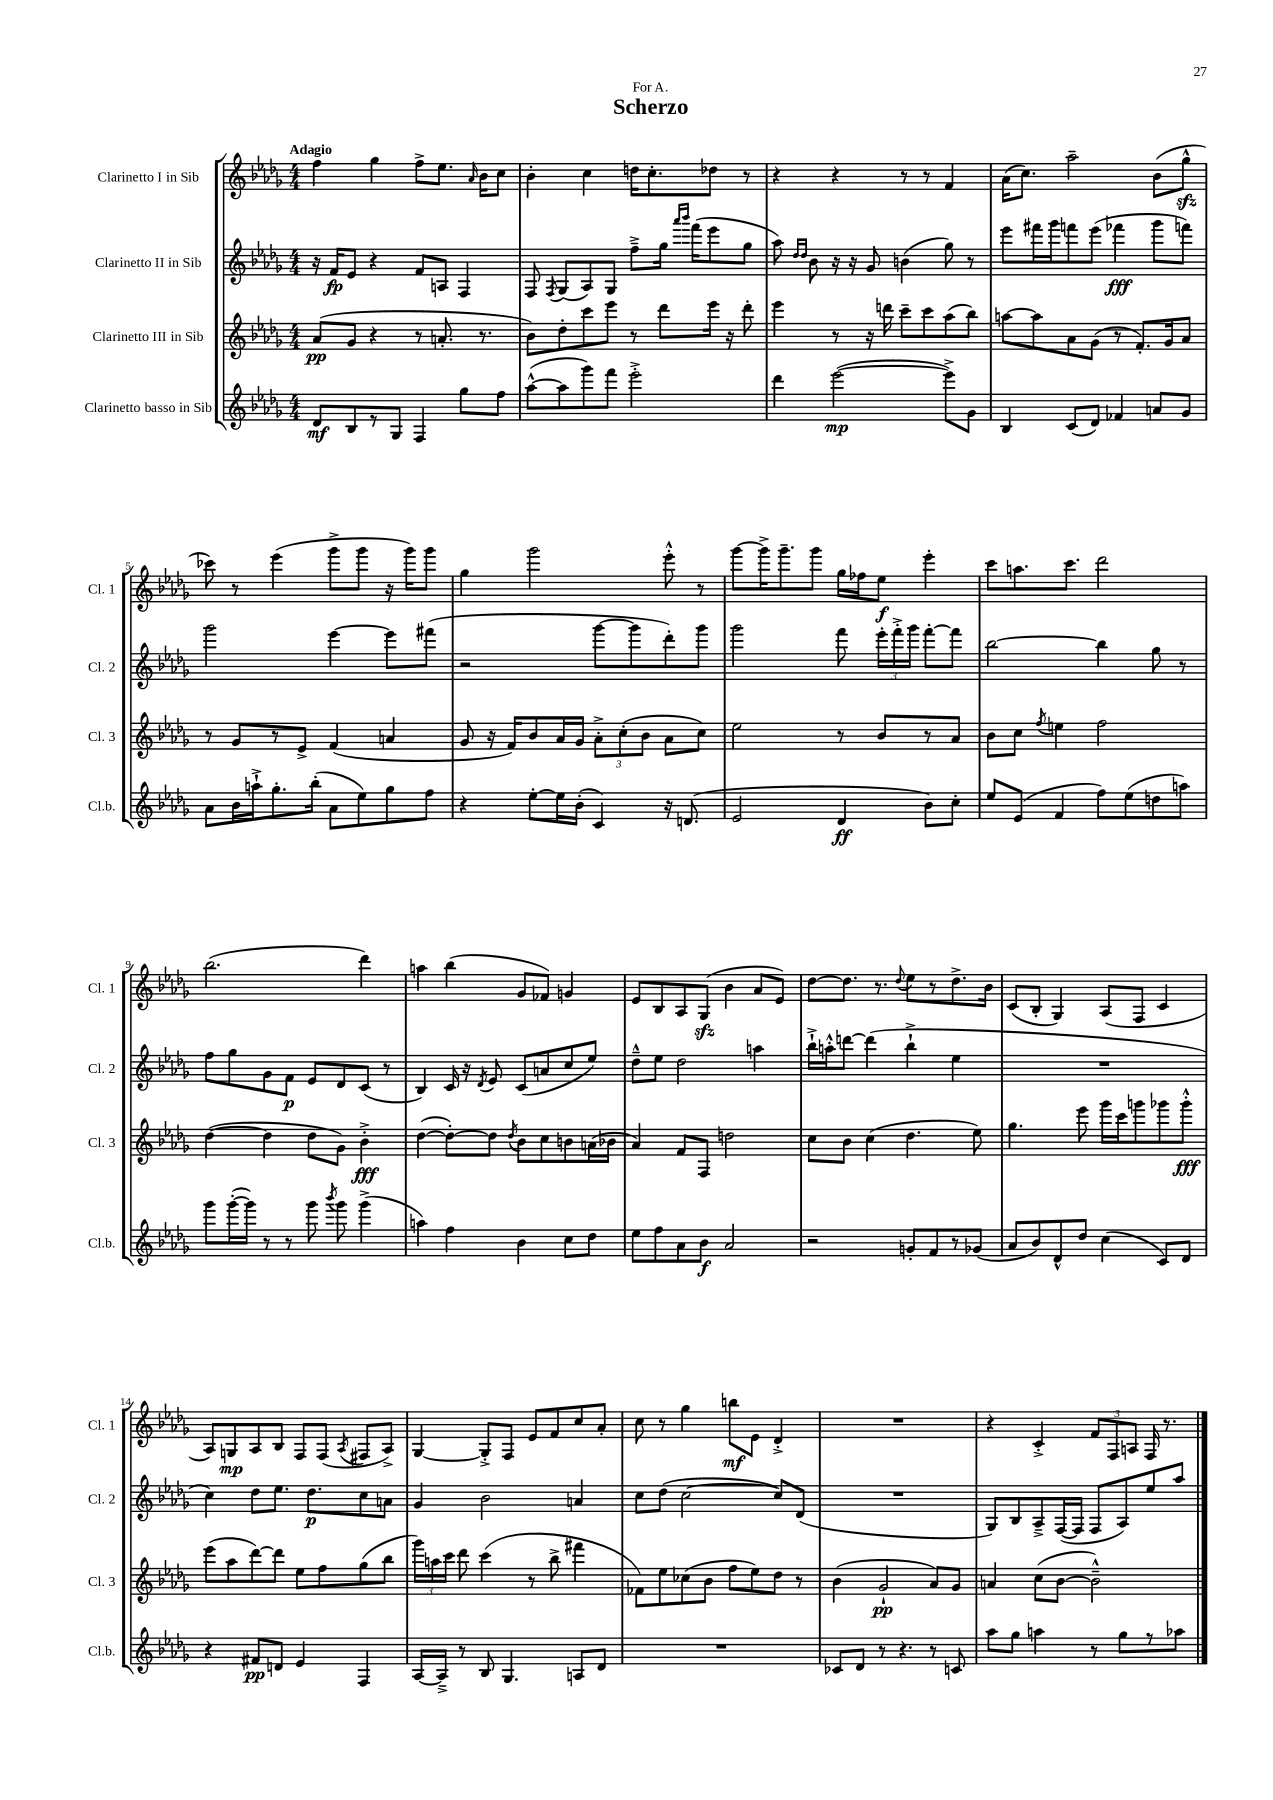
\header { title = "Scherzo" dedication = "For A." }
<<
\new StaffGroup <<
\new Staff = "s0" \with { instrumentName = "Clarinetto I in Sib" shortInstrumentName = "Cl. 1" } {
    \clef treble \key des \major \numericTimeSignature \time 4/4 \tempo "Adagio"
    \autoBeamOff f''4 ges''4 f''8[-> ees''8.] \grace { aes'16 } bes'16[ c''8] |
    bes'4-. c''4 d''16[ c''8.-. des''8] r8 |
    r4 r4 r8 r8 f'4 |
    aes'16[( c''8.]) aes''2-- bes'8[( ges''8]-^\sfz |
    ces'''8) r8 ees'''4( ges'''8[-> ges'''8] r16 ges'''16[) ges'''8] |
    ges''4 ges'''2 ees'''8-.-^ r8 |
    ges'''8[~ ges'''16-> ges'''8.-- ges'''8] ges''16[ fes''16 ees''8]\f ees'''4-. |
    c'''8[ a''8. c'''8.] des'''2 |
    bes''2.( des'''4) |
    a''4 bes''4( ges'8[ fes'8]) g'4 |
    ees'8[ bes8 aes8 ges8]\sfz( bes'4 aes'8[ ees'8]) |
    des''8[~ des''8.] r8. \appoggiatura { des''8 } ees''8[ r8 des''8.-> bes'16] |
    c'8[( bes8]-. ges4) aes8[( f8] c'4 |
    aes8[) g8\mp aes8 bes8] f8[ f8]( \acciaccatura { aes8 } fis8[ aes8]->) |
    ges4~ ges8[-.-> f8] ees'8[ f'8 c''8 aes'8]-. |
    c''8 r8 ges''4 b''8[\mf ees'8] des'4-.-> |
    R1 |
    r4 c'4-.-> \tuplet 3/2 { f'8[ f8 a8] } f16 r8. \bar "|." |
}
\new Staff = "s1" \with { instrumentName = "Clarinetto II in Sib" shortInstrumentName = "Cl. 2" } {
    \clef treble \key des \major \numericTimeSignature \time 4/4
    \autoBeamOff r16 f'16[\fp ees'8] r4 f'8[ a8] f4 |
    f8 \acciaccatura { f8 } ges8[( aes8) ges8] f''8[---> ges''16] \grace { aes'''16[ bes'''16] } f'''16[( ees'''8 ges''8] |
    aes''8) \grace { des''16[ des''16] } bes'8 r16 r16 ges'8 b'4( ges''8) r8 |
    ees'''8[ fis'''16 ges'''16 f'''8 ees'''8]( fes'''4\fff ges'''8[ f'''8]) |
    ges'''2 ees'''4~ ees'''8[ fis'''8]( |
    r2 ges'''8[~ ges'''8 des'''8-.) ges'''8] |
    ges'''2 f'''8 \tuplet 3/2 { ees'''16[-. f'''16-.-> ges'''16] } f'''8[~-. f'''8] |
    bes''2~ bes''4 ges''8 r8 |
    f''8[ ges''8 ges'8 f'8]\p ees'8[ des'8 c'8]( r8 |
    bes4) c'16 r16 \acciaccatura { des'8 } ees'8 c'8[( a'8 c''8 ees''8]) |
    des''8[---^ ees''8] des''2 a''4 |
    bes''16[-!-> a''16-.-^ d'''8]~ d'''4( bes''4-!-> ees''4 |
    R1 |
    c''4) des''8[ ees''8.] des''8.[\p c''8 a'8] |
    ges'4 bes'2 a'4 |
    c''8[ des''8]( c''2~ c''8[) des'8]( |
    R1 |
    ges8[) bes8 aes8---> f16~( f16] f8[ aes8) ees''8 aes''8] \bar "|." |
}
\new Staff = "s2" \with { instrumentName = "Clarinetto III in Sib" shortInstrumentName = "Cl. 3" } {
    \clef treble \key des \major \numericTimeSignature \time 4/4
    \autoBeamOff aes'8[\pp( ges'8] r4 r8 a'8.-. r8. |
    bes'8[) des''8-. c'''8 ees'''8] r8 des'''8[ ees'''16] r16 des'''8-. |
    ees'''4 r8 r16 d'''16 c'''8[-- c'''8 aes''8( bes''8]) |
    a''8[~ a''8 aes'8 ges'8]( r8 f'8.[-.) ges'16 aes'8] |
    r8 ges'8[ r8 ees'8]-> f'4( a'4 |
    ges'8 r16 f'16[) bes'8 aes'16 ges'16] \tuplet 3/2 { aes'8[-.-> c''8-.( bes'8] } aes'8[ c''8]) |
    ees''2 r8 bes'8[ r8 aes'8] |
    bes'8[ c''8] \acciaccatura { f''8 } e''4 f''2 |
    des''4~( des''4 des''8[ ges'8]) bes'4-.->\fff |
    des''4~( des''8[~-.) des''8] \acciaccatura { des''8 } bes'8[ c''8 b'8 a'16( bes'16] |
    aes'4) f'8[ f8] d''2 |
    c''8[ bes'8] c''4( des''4. ees''8) |
    ges''4. ees'''8 ges'''16[ c'''16 g'''8 ges'''8 ges'''8]-.-^\fff |
    ees'''8[( aes''8 des'''8~) des'''8] ees''8[ f''8 ges''8( bes''8] |
    \tuplet 3/2 { ges'''16[) a''16 c'''16] } des'''8 c'''4( r8 bes''8-> fis'''4 |
    fes'8[) ees''8 ces''8( bes'8] f''8[ ees''8) des''8] r8 |
    bes'4( ges'2-!\pp aes'8[) ges'8] |
    a'4 c''8[( bes'8]~ bes'2---^) \bar "|." |
}
\new Staff = "s3" \with { instrumentName = "Clarinetto basso in Sib" shortInstrumentName = "Cl.b." } {
    \clef treble \key des \major \numericTimeSignature \time 4/4
    \autoBeamOff des'8[\mf bes8 r8 ges8] f4 ges''8[ f''8] |
    aes''8[~-^( aes''8 ges'''8) f'''8] ees'''2-.-> |
    des'''4 ees'''2~\mp( ees'''8[->) ges'8] |
    bes4 c'8[( des'8]) fes'4 a'8[ ges'8] |
    aes'8[ bes'16 a''16-!-> ges''8.-. bes''16]-.( aes'8[ ees''8) ges''8 f''8] |
    r4 ees''8[~-. ees''16 bes'16]-.( c'4) r16 d'8.( |
    ees'2 des'4\ff bes'8[) c''8]-. |
    ees''8[ ees'8]( f'4 f''8[) ees''8( d''8 a''8]) |
    ges'''8[ ges'''16~-.( ges'''16]) r8 r8 ges'''8 \acciaccatura { bes'''8 } ges'''8 ges'''4->( |
    a''4) f''4 bes'4 c''8[ des''8] |
    ees''8[ f''8 aes'8 bes'8]\f aes'2 |
    r2 g'8[-. f'8 r8 ges'8]( |
    aes'8[ bes'8) des'8-^ des''8] c''4( c'8[) des'8] |
    r4 fis'8[\pp d'8] ees'4 f4 |
    aes16[~ aes16]---> r8 bes8 ges4. a8[ des'8] |
    R1 |
    ces'8[ des'8] r8 r4. r8 c'8 |
    aes''8[ ges''8] a''4 r8 ges''8[ r8 aes''8] \bar "|." |
}
>>
>>
